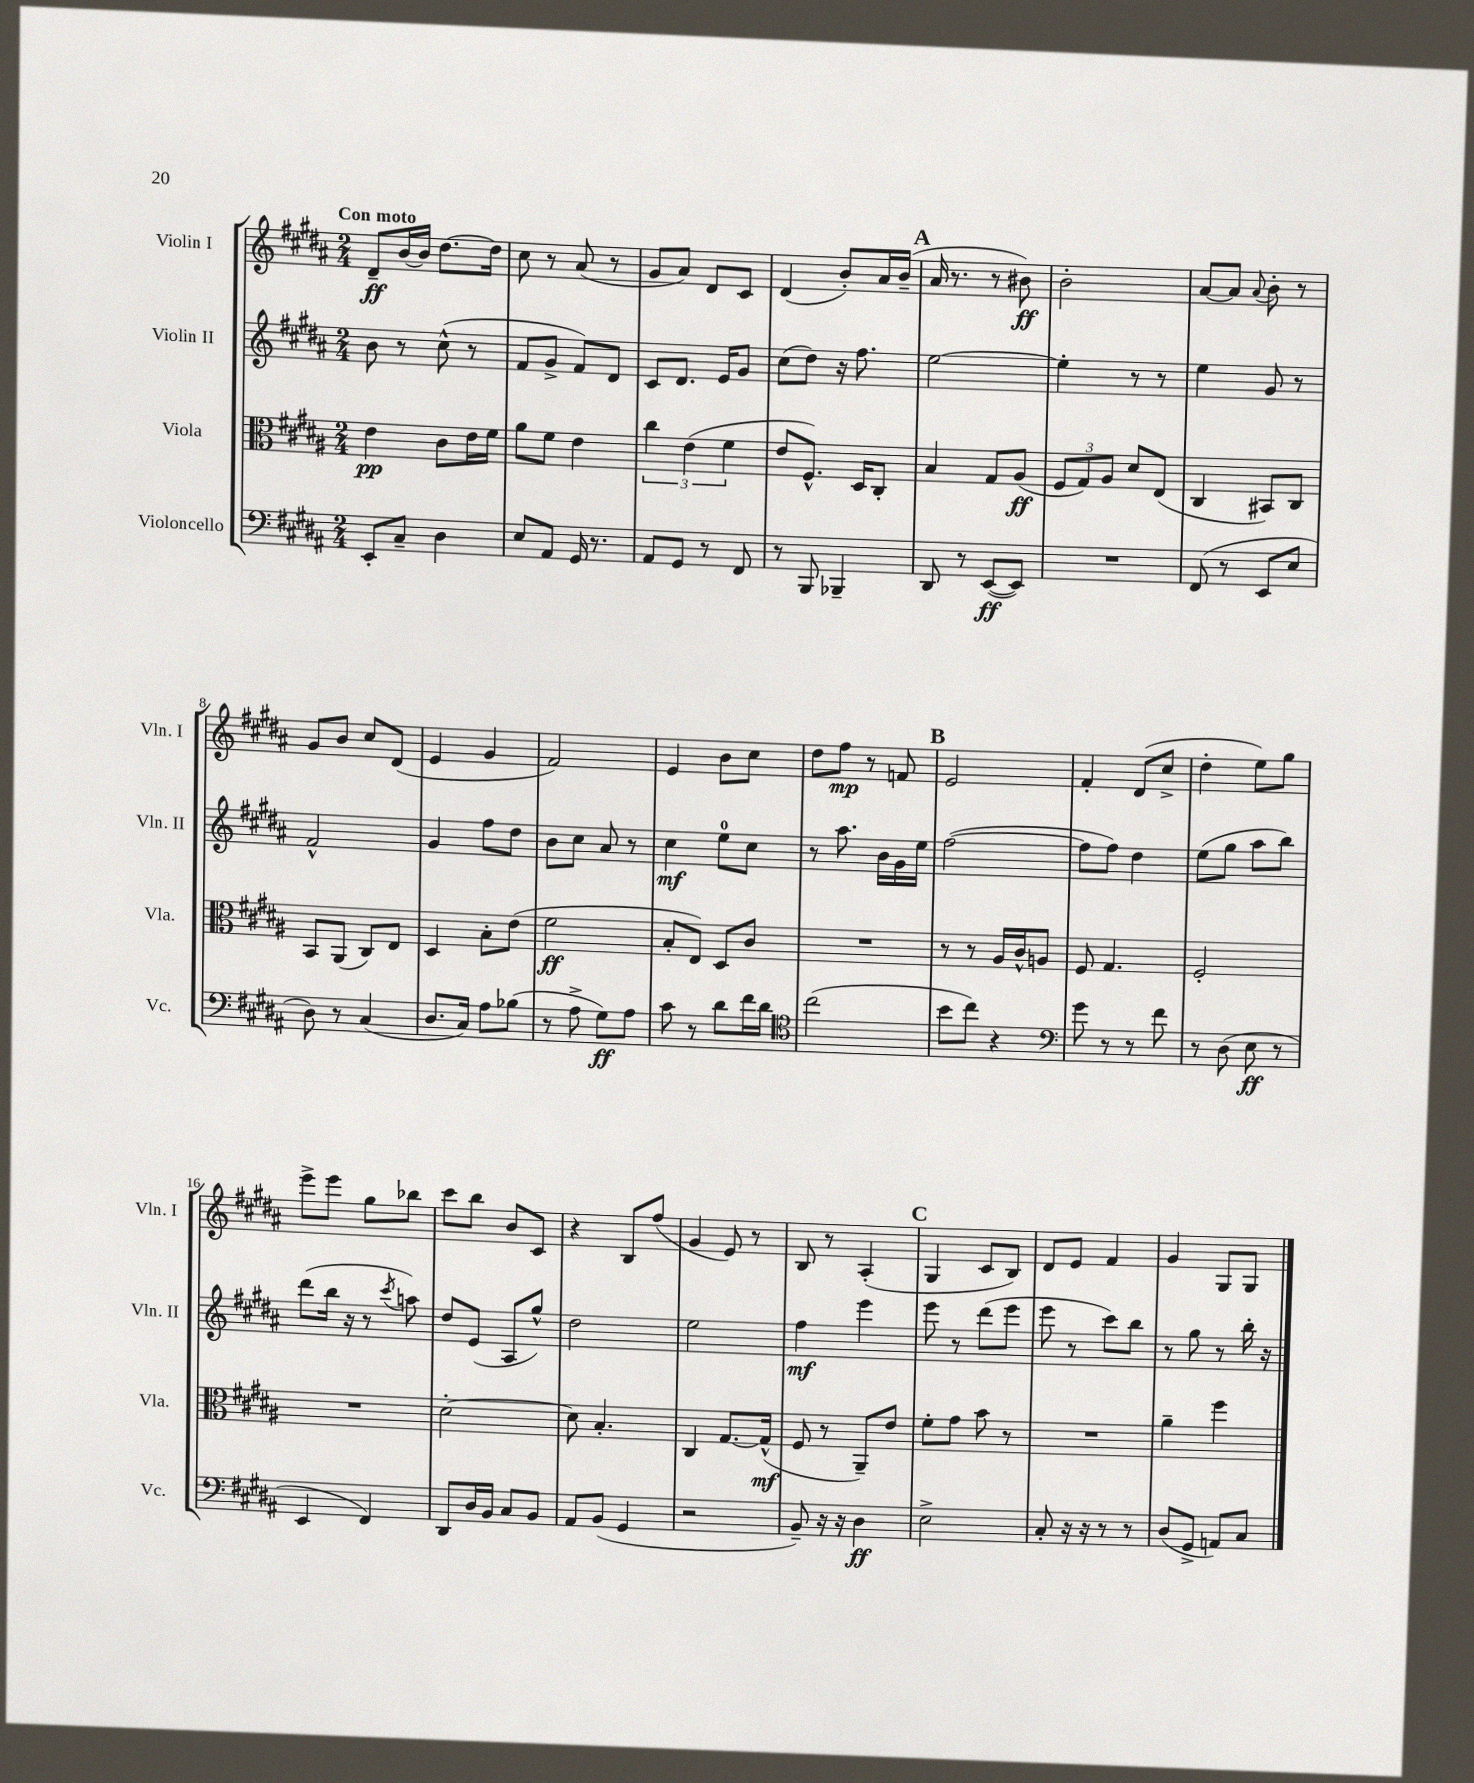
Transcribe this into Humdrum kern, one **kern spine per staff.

**kern	**dynam	**kern	**dynam	**kern	**dynam	**kern	**dynam
*part4	*part4	*part3	*part3	*part2	*part2	*part1	*part1
*staff4	*staff4	*staff3	*staff3	*staff2	*staff2	*staff1	*staff1
*I"Violoncello	*	*I"Viola	*	*I"Violin II	*	*I"Violin I	*
*I'Vc.	*	*I'Vla.	*	*I'Vln. II	*	*I'Vln. I	*
*clefF4	*	*clefC3	*	*clefG2	*	*clefG2	*
*k[f#c#g#d#a#]	*	*k[f#c#g#d#a#]	*	*k[f#c#g#d#a#]	*	*k[f#c#g#d#a#]	*
*M2/4	*	*M2/4	*	*M2/4	*	*M2/4	*
=1	=1	=1	=1	=1	=1	=1	=1
!	!	!	!	!	!	!LO:TX:a:B:t=Con moto	!
8EE'/L	.	4e\	pp	8b\	.	8d#~/L	ff
8C#~/J	.	.	.	8r	.	[16b/L	.
.	.	.	.	.	.	16b/JJ]	.
4D#\	.	8c#\L	.	(8cc#^^\	.	[8.dd#\L	.
.	.	16e\L	.	8r	.	.	.
.	.	16f#\JJ	.	.	.	16dd#\Jk]	.
=2	=2	=2	=2	=2	=2	=2	=2
8E/L	.	8a#\L	.	8f#/L	.	8cc#\	.
8AA#/J	.	8f#\J	.	8g#^/J	.	8r	.
16GG#/	.	4e\	.	8f#/L)	.	(8a#/	.
8.r	.	.	.	.	.	.	.
.	.	.	.	8d#/J	.	8r	.
=3	=3	=3	=3	=3	=3	=3	=3
8AA#/L	.	6cc#\	.	8c#/L	.	8g#/L	.
8GG#/J	.	.	.	8.d#/J	.	8a#/J)	.
.	.	(6e\	.	.	.	.	.
8r	.	.	.	.	.	8d#/L	.
.	.	.	.	16e/KL	.	.	.
.	.	6f#\	.	.	.	.	.
8FF#/	.	.	.	8g#/J	.	8c#/J	.
=4	=4	=4	=4	=4	=4	=4	=4
8r	.	8e/L	.	(8cc#\L	.	(4d#/	.
8BBB/	.	8.F#^^/J)	.	8dd#\J)	.	.	.
4BBB-X~/	.	.	.	16r	.	8b'/L)	.
.	.	16D#/KL	.	8.ff#\	.	.	.
.	.	8C#'/J	.	.	.	16a#/L	.
.	.	.	.	.	.	(16b~/JJ	.
!!LO:REH:place=s1:t=A
=5	=5	=5	=5	=5	=5	=5	=5
8DD#/	.	4B/	.	[2ee\	.	16a#/	.
.	.	.	.	.	.	8.r	.
8r	.	.	.	.	.	.	.
([8EE/L	ff	8G#/L	.	.	.	8r	.
8EE/J])	.	(8A#/J	ff	.	.	8b#X\)	ff
=6	=6	=6	=6	=6	=6	=6	=6
2r	.	12F#/L	.	4ee'\]	.	2b'\	.
.	.	12G#/)	.	.	.	.	.
.	.	12A#/J	.	.	.	.	.
.	.	8d#/L	.	8r	.	.	.
.	.	(8E/J	.	8r	.	.	.
=7	=7	=7	=7	=7	=7	=7	=7
(8FF#/	.	4C#/	.	4ee\	.	[8a#/L	.
8r	.	.	.	.	.	8a#/J]	.
.	.	.	.	.	.	8qqa#/	.
8EE/L	.	8BB#X/L)	.	8g#/	.	8b'\	.
8E/J	.	8C#/J	.	8r	.	8r	.
!!LO:LB:g=z
=8	=8	=8	=8	=8	=8	=8	=8
8D#\)	.	8BB/L	.	2f#^^/	.	8g#/L	.
8r	.	(8AA#/J	.	.	.	8b/J	.
(4C#/	.	8C#/L)	.	.	.	8cc#/L	.
.	.	8E/J	.	.	.	(8d#/J	.
=9	=9	=9	=9	=9	=9	=9	=9
8.D#/L	.	4D#/	.	4g#/	.	4e/	.
16C#/Jk)	.	.	.	.	.	.	.
8A#\L	.	8B'\L	.	8ff#\L	.	4g#/	.
(8B-X\J	.	(8e\J	.	8dd#\J	.	.	.
=10	=10	=10	=10	=10	=10	=10	=10
8r	.	2f#\	ff	8b\L	.	2f#/)	.
8A#^\	.	.	.	8cc#\J	.	.	.
8G#\L)	ff	.	.	8a#/	.	.	.
8A#\J	.	.	.	8r	.	.	.
=11	=11	=11	=11	=11	=11	=11	=11
8c#\	.	8B'/L	.	4cc#\	mf	4e/	.
8r	.	8E/J)	.	.	.	.	.
8d#\L	.	8D#/L	.	8ee\L	.	8b\L	.
16f#\L	.	8c#/J	.	8cc#\J	.	8cc#\J	.
16d#\JJ	.	.	.	.	.	.	.
=12	=12	=12	=12	=12	=12	=12	=12
*clefC4	*	*	*	*	*	*	*
(2cc#\	.	2r	.	8r	.	8dd#\L	.
.	.	.	.	8.aa#\	.	8ff#\J	mp
.	.	.	.	.	.	8r	.
.	.	.	.	16b\LL	.	.	.
.	.	.	.	16g#\	.	8fn/	.
.	.	.	.	16ee\JJ	.	.	.
!!LO:REH:place=s1:t=B
=13	=13	=13	=13	=13	=13	=13	=13
8b\L	.	8r	.	([2ff#\	.	2e/	.
8cc#\J)	.	8r	.	.	.	.	.
4r	.	16A#/LL	.	.	.	.	.
.	.	16c#^^/J	.	.	.	.	.
.	.	8An/J	.	.	.	.	.
=14	=14	=14	=14	=14	=14	=14	=14
*clefF4	*	*	*	*	*	*	*
8g#\	.	8F#/	.	8ff#\L]	.	4f#'/	.
8r	.	4.G#/	.	8ff#\J)	.	.	.
8r	.	.	.	4dd#\	.	(8d#/L	.
8f#\	.	.	.	.	.	8cc#^/J	.
=15	=15	=15	=15	=15	=15	=15	=15
8r	.	2F#'/	.	(8ee\L	.	4dd#'\	.
(8D#\	.	.	.	8gg#\J	.	.	.
8E\	ff	.	.	8aa#\L	.	8ee\L)	.
8r	.	.	.	8bb\J)	.	8gg#\J	.
!!LO:LB:g=z
=16	=16	=16	=16	=16	=16	=16	=16
4EE/	.	2r	.	(8ddd#\L	.	8eee^\L	.
.	.	.	.	16bb\Jk	.	8eee\J	.
.	.	.	.	16r	.	.	.
4FF#/)	.	.	.	8r	.	8gg#\L	.
.	.	.	.	8qccc#/	.	.	.
.	.	.	.	8aan\)	.	8bb-X\J	.
=17	=17	=17	=17	=17	=17	=17	=17
8DD#/L	.	[2d#'\	.	8dd#/L	.	8ccc#\L	.
16D#/L	.	.	.	(8e/J	.	8bb\J	.
16BB/JJ	.	.	.	.	.	.	.
8C#/L	.	.	.	8A#/L	.	8b/L	.
8BB/J	.	.	.	8gg#^^/J)	.	8c#/J	.
=18	=18	=18	=18	=18	=18	=18	=18
8AA#/L	.	8d#\]	.	2dd#\	.	4r	.
(8BB/J	.	4.B'/	.	.	.	.	.
4GG#/	.	.	.	.	.	8B/L	.
.	.	.	.	.	.	(8ff#/J	.
=19	=19	=19	=19	=19	=19	=19	=19
2r	.	4C#/	.	2ee\	.	4g#/	.
.	.	[8.G#/L	.	.	.	8e/)	.
.	.	.	.	.	.	8r	.
.	.	(16G#^^/Jk]	mf	.	.	.	.
=20	=20	=20	=20	=20	=20	=20	=20
8BB~/)	.	8F#/	.	4ff#\	mf	8B/	.
16r	.	8r	.	.	.	8r	.
16r	.	.	.	.	.	.	.
4D#\	ff	8AA#~/L)	.	4eee\	.	(4A#'/	.
.	.	8e/J	.	.	.	.	.
!!LO:REH:place=s1:t=C
=21	=21	=21	=21	=21	=21	=21	=21
2E^\	.	8f#'\L	.	8eee\	.	4G#/	.
.	.	8g#\J	.	8r	.	.	.
.	.	8b\	.	(8ddd#\L	.	8c#/L	.
.	.	8r	.	8eee\J	.	8B/J)	.
=22	=22	=22	=22	=22	=22	=22	=22
8C#'/	.	2r	.	8eee\	.	8d#/L	.
16r	.	.	.	8r	.	8e/J	.
16r	.	.	.	.	.	.	.
8r	.	.	.	8ccc#\L)	.	4f#/	.
8r	.	.	.	8bb\J	.	.	.
=23	=23	=23	=23	=23	=23	=23	=23
(8D#/L	.	4a#~\	.	8r	.	4g#/	.
8GG#^/J	.	.	.	8gg#\	.	.	.
8AAn/L)	.	4ff#\	.	8r	.	8G#/L	.
8C#/J	.	.	.	16bb'\	.	8G#/J	.
.	.	.	.	16r	.	.	.
==	==	==	==	==	==	==	==
*-	*-	*-	*-	*-	*-	*-	*-
